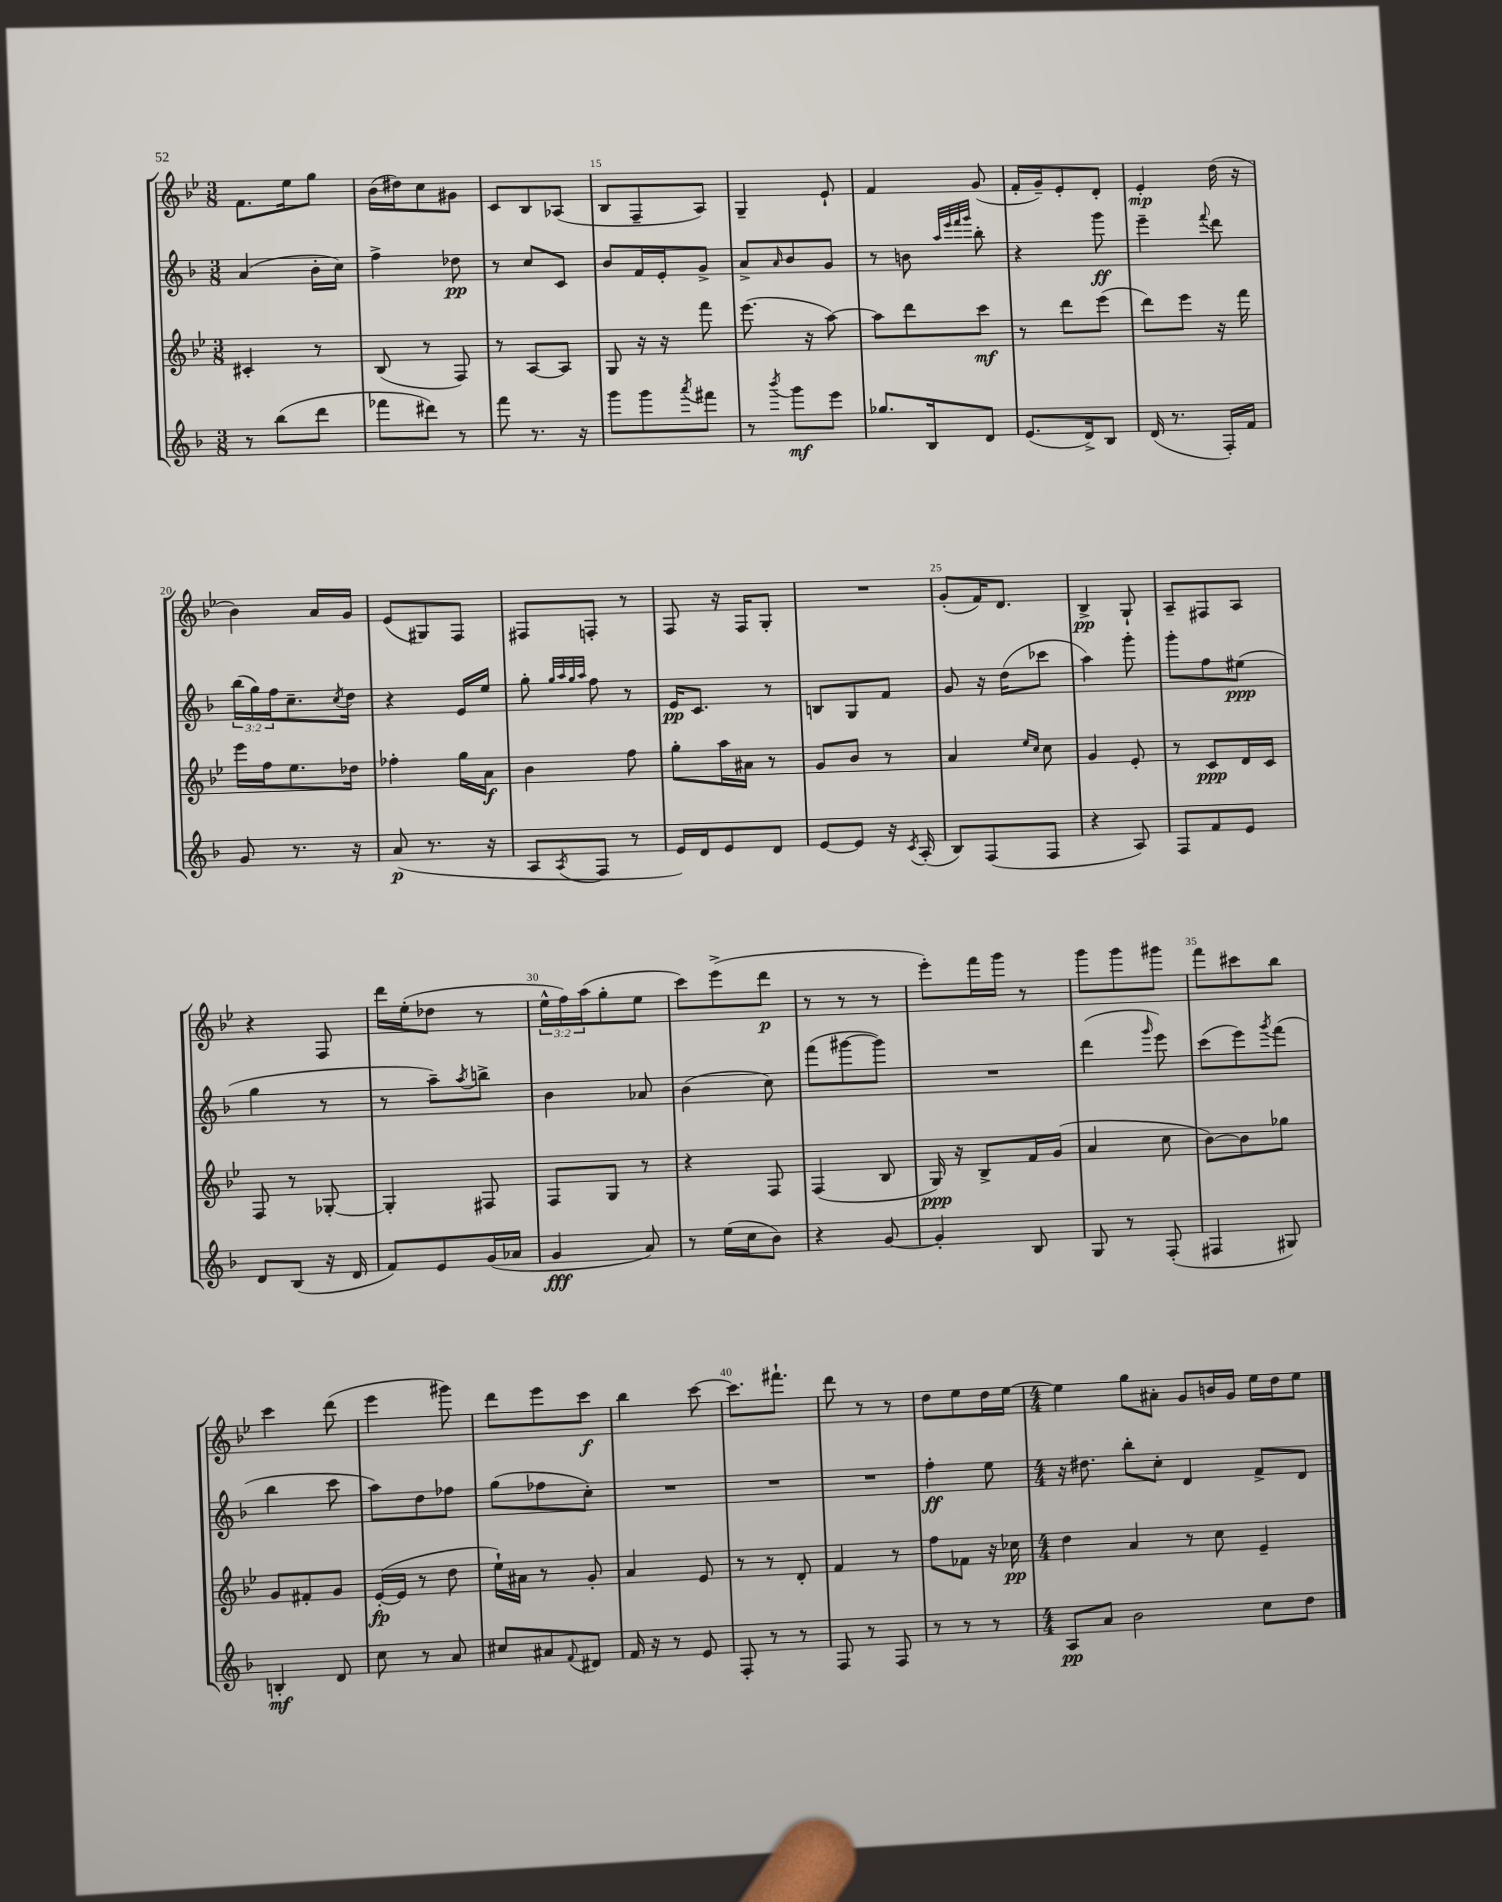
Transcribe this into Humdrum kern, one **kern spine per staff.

**kern	**kern	**kern	**kern
*staff4	*staff3	*staff2	*staff1
*clefG2	*clefG2	*clefG2	*clefG2
*k[b-]	*k[b-e-]	*k[b-]	*k[b-e-]
*M3/8	*M3/8	*M3/8	*M3/8
8r	4c#'/	(4a/	8.f\L
(8bb-\L	.	.	.
.	.	.	16ee-\k
8ddd\J	8r	16b-'\LL	8gg\J
.	.	16cc\JJ)	.
=	=	=	=
8fff-\L	(8B-/	4ff^\	(16b-\LL
.	.	.	16dd#\J)
8ddd#\J)	8r	.	8cc\
8r	8F/)	8dd-\	8g#\J
=	=	=	=
8fff\	8r	8r	8c/L
8.r	[8A/L	8cc/L	8B-/
.	8A/]J	8c/J	(8A-/J
16r	.	.	.
=	=	=	=
8ggg\L	8G/	8b-/L	8B-/L
8ggg\	16r	16f/L	8F~/
.	16r	16e'/J	.
8qaaa/	.	.	.
8fff#\J	8fff\	8g^/J	8A/J)
=	=	=	=
8r	(8.eee-\	8a^/L	4G~/
8qbbb-/	.	16qqa/	.
8ggg\L	.	8b-/	.
.	16r	.	.
8eee\J	[8aa\)	8g/J	8e-`/
=	=	=	=
8.gg-/L	8aa\]L	8r	4f/
.	8ddd\	8b\	.
16B-/k	.	.	.
.	.	32qqaa/LLL	.
.	.	32qqeee/	.
.	.	32qqfff/	.
.	.	32qqggg/JJJ	.
8d/J	8ccc\J	8bb-'\	(8g/
=	=	=	=
(8.e/L	8r	4r	16f'/LL
.	.	.	16g~/J)
.	8ddd\L	.	8e-'/
16d^/k)	.	.	.
8B-/J	(8eee-\J	8ggg\	8d'/J
=	=	=	=
(16d/	8ddd\L)	4eee~\	4e-'/
8.r	.	.	.
.	8eee-\J	.	.
.	.	8qqfff/	.
16F'/LL)	16r	8ddd\	(16dd\
16f/JJ	16fff\	.	16r
=	=	=	=
8g/	16eee-\LL	(24bb-\LL	4b-\)
.	.	24gg\)	.
.	16ff\J	.	.
.	.	24ff\J	.
8.r	8.ee-\	8.cc~\	.
.	.	.	16a/LL
.	.	8qcc/	.
16r	16dd-\Jk	16dd\Jk	16g/JJ
=	=	=	=
(8a/	4ff-'\	4r	(8e-/L
8.r	.	.	8G#/)
.	16gg\LL	16e/LL	8F/J
16r	16a\JJ	16ee/JJ	.
=	=	=	=
8A/L	4b-\	8gg'\	8F#/L
.	.	32qqgg/LLL	.
.	.	32qqaa/	.
.	.	32qqgg/	.
8qA/	.	32qqaa/JJJ	.
8F/J	.	8ff\	8F'/J
8r	8ff\	8r	8r
=	=	=	=
16e/LL)	8gg'\L	16e/LK	8F/
16d/J	.	8.c/J	.
8e/	16aa\L	.	16r
.	16a#\JJ	.	16F/LK
8d/J	8r	8r	8G'/J
=	=	=	=
[8e/L	8g/L	8B/L	4.r
8e/]J	8b-/J	8G/	.
16r	8r	8f/J	.
8qc/	.	.	.
(16A'/	.	.	.
=	=	=	=
8B-/L)	4a/	8g/	(8g'/L
(8F/	.	16r	16f/K)
.	.	(16dd\LK	8.d/J
.	16qqee-/LL	.	.
.	16qqcc/JJ	.	.
8F/J	8cc\	8ccc-\J	.
=	=	=	=
4r	4g/	4aa\)	4B-^/
8A/)	8e-'/	8ggg'\	8G`/
=	=	=	=
8F/L	8r	8ggg'\L	8A~/L
8f/	8c/L	8ff\	8F#/
8e/J	16d/L	(8ee#\J	8A/J
.	16c/JJ	.	.
=	=	=	=
8d/L	8F/	4gg\	4r
(8B-/J	8r	.	.
16r	[8G-'/	8r	8F/
16d/	.	.	.
=	=	=	=
8f/L)	4G-'/]	8r	16ddd\LL
.	.	.	(16ee-'\J
8e/	.	8aa~\L)	8dd-\J
.	.	8qaa/	.
(16g/L	8F#/	8bb^\J	8r
16a-/JJ	.	.	.
=	=	=	=
4g/	8F/L	4b-\	24ee-^^\LL
.	.	.	24ff\)
.	.	.	(24aa\J
.	8G/J	.	8gg'\
8a/)	8r	8a-/	8ee-\J
=	=	=	=
8r	4r	(4b-\	8ccc\L)
(16ee\LL	.	.	(8eee-^\
16cc\J	.	.	.
8b-\J)	8F/	8cc\)	8ddd\J
=	=	=	=
4r	(4F/	(8fff\L	8r
.	.	[8ggg#\	8r
[8g/	8B-/	8ggg#\]J)	8r
=	=	=	=
4g'/]	16G/)	4.r	8eee-'\L)
.	16r	.	.
.	8B-^/L	.	16fff\L
.	.	.	16ggg\JJ
8B-/	16f/L	.	8r
.	(16g/JJ	.	.
=	=	=	=
8G/	4a/	(4ddd\	8ggg\L
8r	.	.	8ggg\
.	.	16qqggg/	.
(8F'/	8cc\	8eee\)	8ggg#\J
=	=	=	=
4F#/	[8b-\L)	(8ccc\L	8fff\L
.	8b-\]	8eee\)	8ccc#\
.	.	8qggg/	.
8G#/)	8gg-\J	(8fff\J	8bb-\J
=	=	=	=
4B'/	8g/L	4bb-\	4ccc\
.	8f#'/	.	.
8d/	8g/J	8ccc\	(8ddd\
=	=	=	=
8cc\	([16e-'/LL	8aa\L)	4eee-\
.	16e-/]JJ	.	.
8r	8r	8dd\	.
8a/	8dd\	8ff-\J	8ggg#\)
=	=	=	=
8cc#/L	16ee-`\LL)	(8gg\L	8ddd\L
.	16a#\JJ	.	.
8a#/	8r	8ff-\	8eee-\
8qqf/	.	.	.
8d#/J	8g'/	8cc'\J)	8ccc\J
=	=	=	=
16f/	4a/	4.r	4bb-\
16r	.	.	.
8r	.	.	.
8e/	8e-/	.	[8ccc\
=	=	=	=
8F'/	8r	4.r	8.ccc\]L
8r	8r	.	.
.	.	.	8.fff#`\J
8r	8d'/	.	.
=	=	=	=
8F/	4f/	4.r	8ddd\
8r	.	.	8r
8F/	8r	.	8r
=	=	=	=
8r	8ff\L	4ff'\	8dd\L
8r	8f-\J	.	8ee-\
8r	16r	8ee\	16dd\L
.	16cc-\	.	[16ee-\JJ
=	=	=	=
*M4/4	*M4/4	*M4/4	*M4/4
8A/L	4dd\	16r	4ee-\]
.	.	8.dd#\	.
8a/J	.	.	.
2b-\	4a/	8bb-'\L	8gg\L
.	.	8cc'\J	8a#'\J
.	8r	4d/	8g/L
.	8cc\	.	16b/L
.	.	.	16g/JJ
8cc\L	4e-~/	8f^/L	16ee-\LL
.	.	.	16dd\J
8dd\J	.	8d/J	8ee-\J
==	==	==	==
*-	*-	*-	*-
